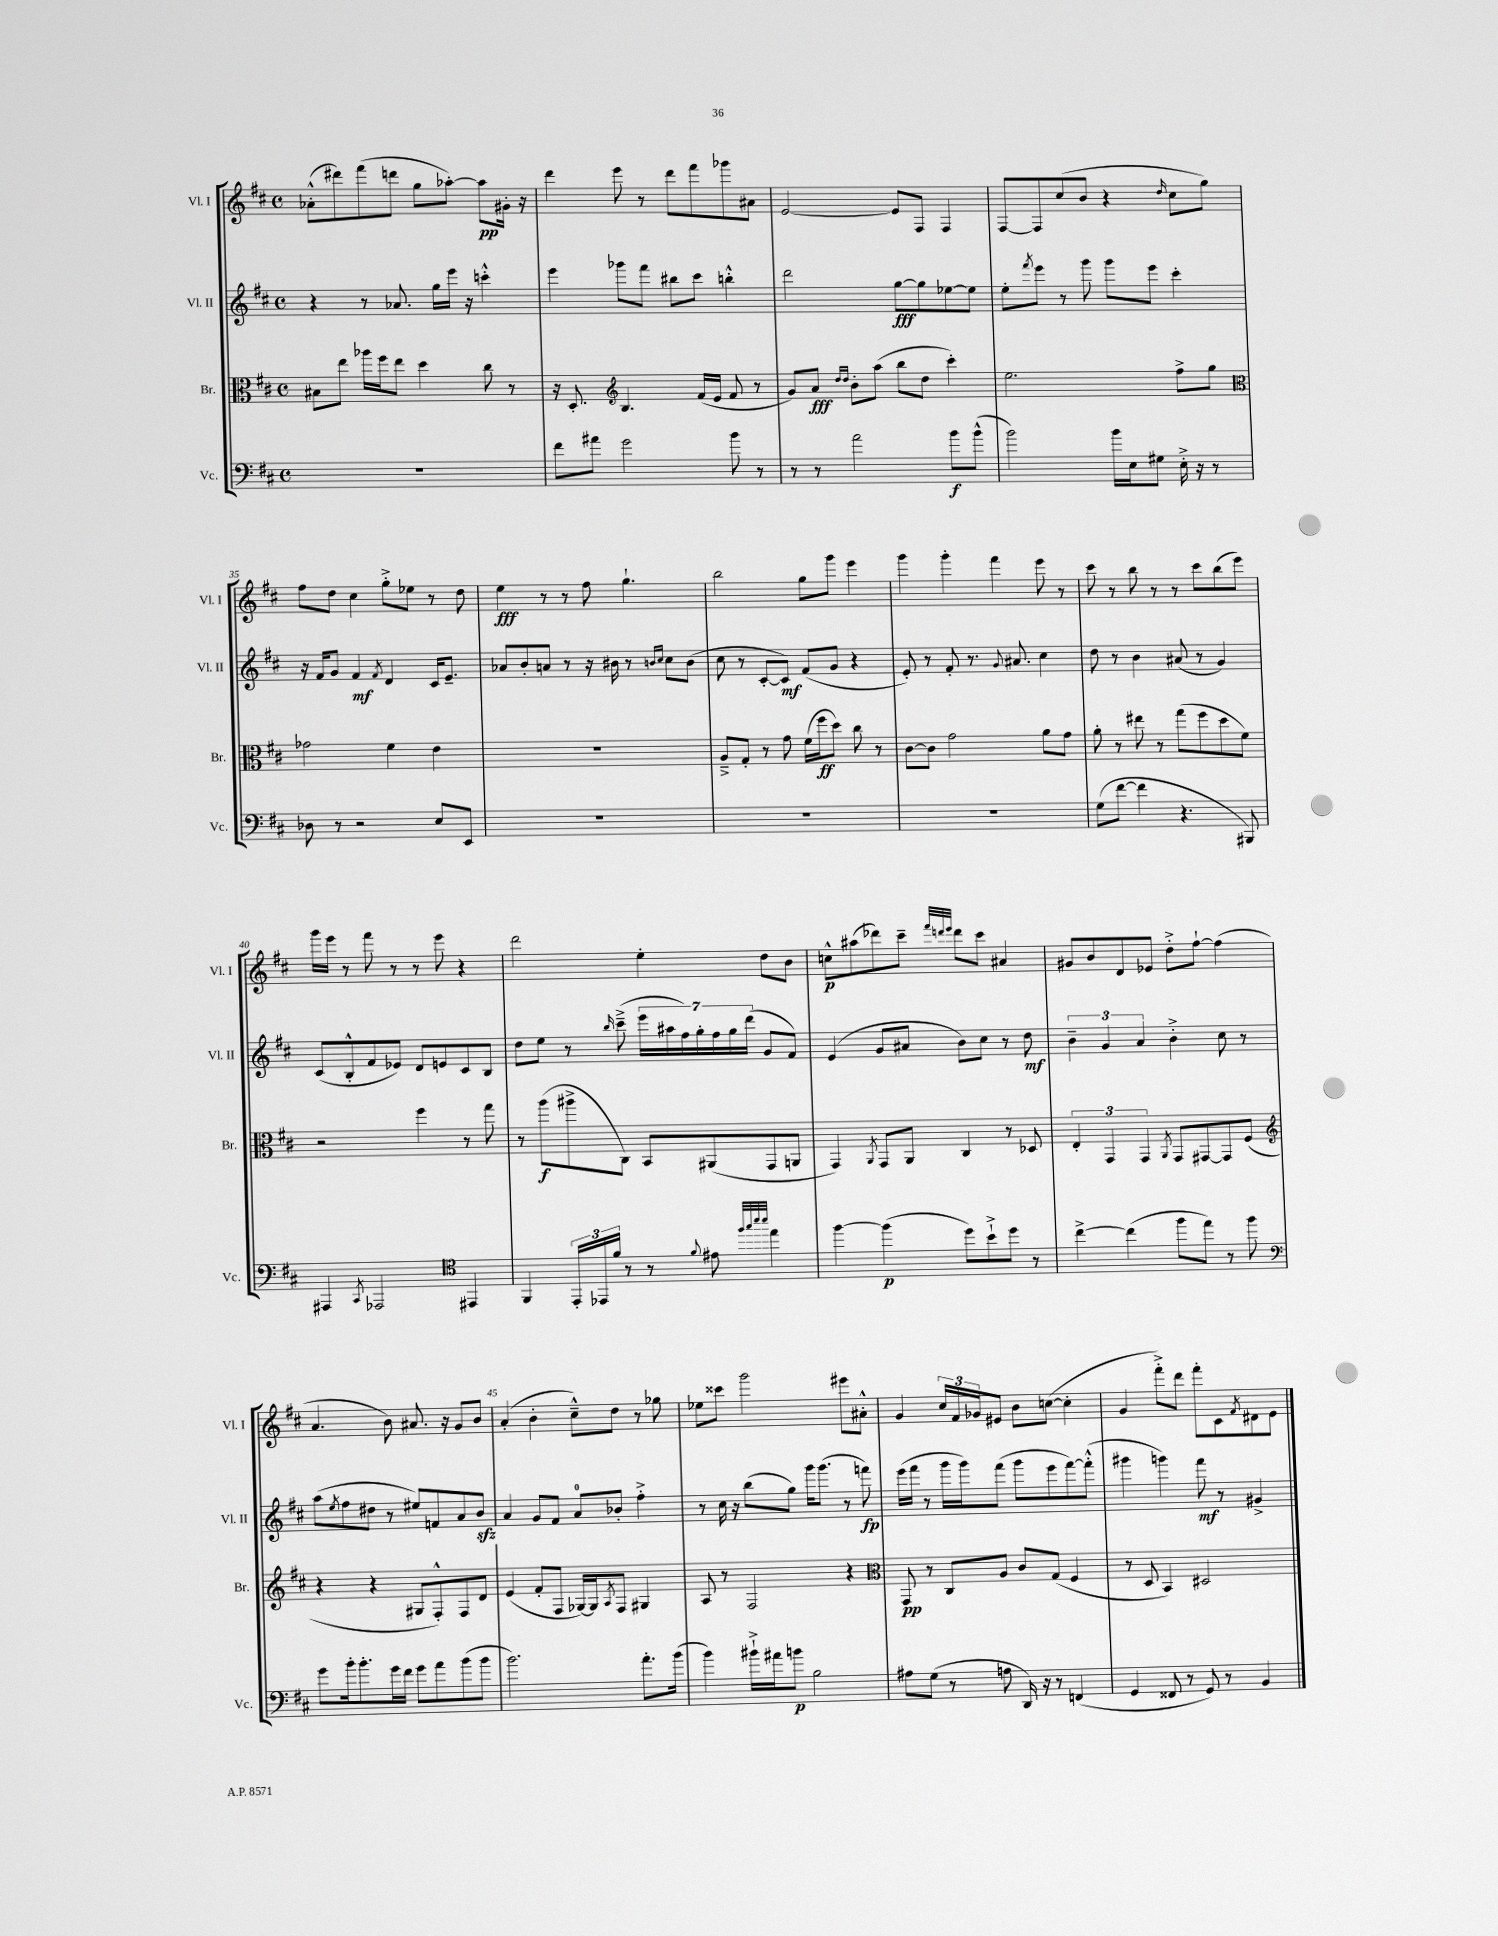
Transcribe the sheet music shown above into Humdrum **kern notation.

**kern	**dynam	**kern	**dynam	**kern	**dynam	**kern	**dynam
*part4	*part4	*part3	*part3	*part2	*part2	*part1	*part1
*staff4	*staff4	*staff3	*staff3	*staff2	*staff2	*staff1	*staff1
*I"Vc.	*	*I"Br.	*	*I"Vl. II	*	*I"Vl. I	*
*I'Vc.	*	*I'Br.	*	*I'Vl. II	*	*I'Vl. I	*
*clefF4	*	*clefC3	*	*clefG2	*	*clefG2	*
*k[f#c#]	*	*k[f#c#]	*	*k[f#c#]	*	*k[f#c#]	*
*M4/4	*	*M4/4	*	*M4/4	*	*M4/4	*
*met(c)	*	*met(c)	*	*met(c)	*	*met(c)	*
=31	=31	=31	=31	=31	=31	=31	=31
1r	.	8B#X\L	.	4r	.	(8a-X'^^\L	.
.	.	8ee\J	.	.	.	8ddd#X\)	.
.	.	16aa-X\LL	.	8r	.	(8fff#\	.
.	.	16ff#\J	.	.	.	.	.
.	.	8ee\J	.	8.a-X/	.	8dddn\J	.
.	.	4dd\	.	.	.	8gg\L	.
.	.	.	.	16gg\LL	.	.	.
.	.	.	.	16eee\JJ	.	[8aa-X'\J)	.
.	.	.	.	16r	.	.	.
.	.	8cc#\	.	4cccn'^^\	.	8aa-\L]	pp
.	.	8r	.	.	.	16g#X'\Jk	.
.	.	.	.	.	.	16r	.
=32	=32	=32	=32	=32	=32	=32	=32
8f#\L	.	16r	.	4eee\	.	4ddd\	.
.	.	8.D'/	.	.	.	.	.
8a#X\J	.	.	.	.	.	.	.
*	*	*clefG2	*	*	*	*	*
2g\	.	4.B/	.	8ggg-X\L	.	8eee\	.
.	.	.	.	8fff#\J	.	8r	.
.	.	.	.	8bb#X\L	.	8ddd\L	.
.	.	(16f#/LL	.	8ccc#\J	.	8fff#\	.
.	.	16e/JJ	.	.	.	.	.
8b\	.	8f#/	.	4bbn'^^\	.	8ggg-X\	.
8r	.	8r	.	.	.	8a#X\J	.
=33	=33	=33	=33	=33	=33	=33	=33
8r	.	8g/L)	.	2ddd\	.	[2e/	.
8r	.	8a/J	fff	.	.	.	.
.	.	16qqdd/LL	.	.	.	.	.
.	.	16qqdd/JJ	.	.	.	.	.
2a\	.	8b'\L	.	.	.	.	.
.	.	(8aa\J	.	.	.	.	.
.	.	8bb\L	.	[8gg\L	fff	8e/L]	.
.	.	8dd\J	.	8gg\]	.	8F#/J	.
8b\L	f	4ccc#'\)	.	[8ee-X\	.	4F#/	.
(8b^^\J	.	.	.	8ee-\J]	.	.	.
=34	=34	=34	=34	=34	=34	=34	=34
2b\)	.	2.ee\	.	8ee'\L	.	[8F#/L	.
.	.	.	.	8qfff#/	.	.	.
.	.	.	.	8eee\J	.	8F#/]	.
.	.	.	.	8r	.	(8cc#/	.
.	.	.	.	8ggg\	.	8b/J	.
16b\LL	.	.	.	8ggg\L	.	4r	.
16E\J	.	.	.	.	.	.	.
8G#X\J	.	.	.	8eee\J	.	.	.
.	.	.	.	.	.	16qqdd/	.
16E'^\	.	8ff#^\L	.	4ccc#'\	.	8cc#\L	.
16r	.	.	.	.	.	.	.
8r	.	8gg\J	.	.	.	8gg\J)	.
!!LO:LB:g=z
=35	=35	=35	=35	=35	=35	=35	=35
*	*	*clefC3	*	*	*	*	*
8D-X\	.	2g-X\	.	16r	.	8ff#\L	.
.	.	.	.	16f#/KL	.	.	.
8r	.	.	.	8g/J	.	8dd\J	.
2r	.	.	.	4f#/	mf	4cc#\	.
.	.	.	.	8qf#/	.	.	.
.	.	4f#\	.	4d/	.	8gg'^\L	.
.	.	.	.	.	.	8ee-X\J	.
8E/L	.	4e\	.	16c#/KL	.	8r	.
.	.	.	.	8.e~/J	.	.	.
8EE/J	.	.	.	.	.	8dd\	.
=36	=36	=36	=36	=36	=36	=36	=36
1r	.	1r	.	8a-X/L	.	4ee\	fff
.	.	.	.	8b'/	.	.	.
.	.	.	.	8an/J	.	8r	.
.	.	.	.	8r	.	8r	.
.	.	.	.	16r	.	8ff#\	.
.	.	.	.	16b#X\	.	.	.
.	.	.	.	8r	.	4.gg`\	.
.	.	.	.	16qqbn/LL	.	.	.
.	.	.	.	16qqcc#/JJ	.	.	.
.	.	.	.	8cc#\L	.	.	.
.	.	.	.	(8b\J	.	.	.
=37	=37	=37	=37	=37	=37	=37	=37
1r	.	8A~^/L	.	8cc#\	.	2bb\	.
.	.	8G'/J	.	8r	.	.	.
.	.	8r	.	[8c#'/L	.	.	.
.	.	8g\	.	8c#/J])	mf	.	.
.	.	(16f#\LL	.	(8f#/L	.	8gg\L	.
.	.	16ff#\J	ff	.	.	.	.
.	.	8dd\J)	.	8g/J	.	8ggg\J	.
.	.	8cc#\	.	4r	.	4eee\	.
.	.	8r	.	.	.	.	.
=38	=38	=38	=38	=38	=38	=38	=38
1r	.	[8c#\L	.	8e'/)	.	4ggg\	.
.	.	8c#\J]	.	8r	.	.	.
.	.	2g\	.	8f#'/	.	4ggg'\	.
.	.	.	.	8.r	.	.	.
.	.	.	.	.	.	4fff#\	.
.	.	.	.	8qqg/	.	.	.
.	.	.	.	8.a#X/	.	.	.
.	.	8a\L	.	4cc#\	.	8eee\	.
.	.	8g\J	.	.	.	8r	.
=39	=39	=39	=39	=39	=39	=39	=39
(8G\L	.	8a'\	.	8dd\	.	8ccc#\	.
[8f#\J	.	8r	.	8r	.	8r	.
4f#\]	.	8ee#X\	.	4b\	.	8bb\	.
.	.	8r	.	.	.	8r	.
4.r	.	(8gg\L	.	(8a#X/	.	8r	.
.	.	8ff#\	.	8r	.	8ccc#\L	.
.	.	8dd\	.	4g/)	.	(8bb\	.
8BBB#X/)	.	8f#\J)	.	.	.	8eee\J)	.
!!LO:LB:g=z
=40	=40	=40	=40	=40	=40	=40	=40
4AAA#X/	.	2r	.	(8c#/L	.	16ggg\LL	.
.	.	.	.	.	.	16eee\JJ	.
.	.	.	.	8B'^^/	.	8r	.
8qCC#/	.	.	.	.	.	.	.
2AAA-X/	.	.	.	8f#/	.	8fff#\	.
.	.	.	.	8e-X/J)	.	8r	.
.	.	4ff#\	.	8d/L	.	8r	.
.	.	.	.	8en/	.	8eee\	.
*clefC4	*	*	*	*	*	*	*
4EE#X/	.	8r	.	8c#/	.	4r	.
.	.	8gg\	.	8B/J	.	.	.
=41	=41	=41	=41	=41	=41	=41	=41
4FF#/	.	8r	.	8dd\L	.	2ddd\	.
.	.	(8aa\L	f	8ee\J	.	.	.
24EE'/LL	.	8aa#X^\	.	8r	.	.	.
24EE-X/	.	.	.	.	.	.	.
24f#/JJ	.	.	.	.	.	.	.
.	.	.	.	16qqbb/	.	.	.
8r	.	8C#\J)	.	(8ccc#~^\	.	.	.
8r	.	8BB/L	.	28eee\LL	.	4ee'\	.
.	.	.	.	28aa#X\	.	.	.
.	.	.	.	28ff#\)	.	.	.
.	.	.	.	28gg'\	.	.	.
8qqf#/	.	.	.	.	.	.	.
8e#X\	.	(8AA#X/	.	.	.	.	.
.	.	.	.	28ff#\	.	.	.
.	.	.	.	28gg\	.	.	.
.	.	.	.	(28ddd\JJ	.	.	.
32qqff#/LLL	.	.	.	.	.	.	.
32qqgg/	.	.	.	.	.	.	.
32qqbb/	.	.	.	.	.	.	.
32qqbb/JJJ	.	.	.	.	.	.	.
4ee\	.	8GG/	.	8g/L	.	8dd\L	.
.	.	8AAn/J	.	8f#/J)	.	8b\J	.
=42	=42	=42	=42	=42	=42	=42	=42
[4ff#\	.	4GG/)	.	(4e/	.	8ccn^^\L	p
.	.	.	.	.	.	(8aa#X\	.
.	.	8qAA/	.	.	.	.	.
(4ff#\]	p	8GG/L	.	8g/L	.	8ddd-X\)	.
.	.	8AA/J	.	8a#X/J	.	8ccc#~\J	.
.	.	.	.	.	.	32qqfff#/LLL	.
.	.	.	.	.	.	32qqdddn/	.
.	.	.	.	.	.	32qqeee/JJJ	.
8dd\L)	.	4C#/	.	8b\L)	.	8ddd\L	.
8b`^\	.	.	.	8cc#\J	.	8ccc#\J	.
8dd\J	.	8r	.	8r	.	4a#X/	.
8r	.	8D-X/	.	8dd\	mf	.	.
=43	=43	=43	=43	=43	=43	=43	=43
[4cc#^\	.	6E'/	.	6b~\	.	8g#X/L	.
.	.	.	.	.	.	8b/	.
.	.	6GG/	.	6g/	.	.	.
(4cc#\]	.	.	.	.	.	8d/	.
.	.	6GG/	.	6a/	.	.	.
.	.	.	.	.	.	8e-X/J	.
.	.	8qAA/	.	.	.	.	.
8ff#\L	.	8GG/L	.	4b'^\	.	8dd'^\L	.
8ee\J)	.	[8GG#X/	.	.	.	[8ff#`\J	.
8r	.	8GG#/]	.	8cc#\	.	(4ff#\]	.
8ff#\	.	(8F#/J	.	8r	.	.	.
!!LO:LB:g=z
=44	=44	=44	=44	=44	=44	=44	=44
*clefF4	*	*clefG2	*	*	*	*	*
8g\L	.	4r	.	(8aa\L	.	4.a/	.
.	.	.	.	8qee/	.	.	.
16b'\k	.	.	.	8ff#\	.	.	.
8.b'\	.	.	.	.	.	.	.
.	.	4r	.	8dd#X\J	.	.	.
16g\L	.	.	.	8r	.	8b\)	.
16f#\JJ	.	.	.	.	.	.	.
8g\L	.	8G#X/L	.	8ee#X/L)	.	8.a#X/	.
8a\	.	8F#'^^/)	.	8fn/	.	.	.
.	.	.	.	.	.	16r	.
(8b\	.	8F#/	.	8a/	.	8g/L	.
8b\J	.	8d/J	.	8bzz/J	.	8b/J	.
=45	=45	=45	=45	=45	=45	=45	=45
2.b\)	.	(4e/	.	4a/	.	(4a'/	.
.	.	8f#'/L	.	8g/L	.	4b'\	.
.	.	8F#/J	.	8f#/J	.	.	.
.	.	[16G-X/LL)	.	8a/L	.	8cc#~^^\L)	.
.	.	16G-/J]	.	.	.	.	.
.	.	8qA/	.	.	.	.	.
.	.	8F#/J	.	8b-X'/J	.	8dd\J	.
8.a'\L	.	4G#X/	.	4ff#'^\	.	8r	.
.	.	.	.	.	.	8gg-X\	.
(16b\Jk	.	.	.	.	.	.	.
=46	=46	=46	=46	=46	=46	=46	=46
4b\)	.	8A/	.	8r	.	8ee-X\L	.
.	.	8r	.	16cc#\	.	8ccc##X\J	.
.	.	.	.	16r	.	.	.
16b#X`^\LL	.	2F#/	.	(8bb\L	.	2ggg\	.
16a#X\J	.	.	.	.	.	.	.
8bn\J	p	.	.	8gg\J)	.	.	.
2B\	.	.	.	16ggg\KL	.	.	.
.	.	.	.	(8.ggg\J	.	.	.
.	.	4r	.	8r	.	8eee#X\L	.
.	.	.	.	8fffn\)	fp	8a#X'^^\J	.
=47	=47	=47	=47	=47	=47	=47	=47
*	*	*clefC3	*	*	*	*	*
8A#X\L	.	8GG/	pp	(16eee\LL	.	4g/	.
.	.	.	.	16fff#\JJ	.	.	.
(8G\J	.	8r	.	8r	.	.	.
8r	.	8C#/L	.	16ggg\LL	.	24cc#/LL	.
.	.	.	.	.	.	24f#/	.
.	.	.	.	16ggg\J)	.	.	.
.	.	.	.	.	.	24g-X/J	.
8An\	.	8A/J	.	(8fff#\J	.	8e#X/J	.
16DD/)	.	8c#/L	.	8ggg\L	.	8b\L	.
16r	.	.	.	.	.	.	.
8r	.	(8G/J	.	8eee\	.	([8ccn\J	.
(4FFn/	.	4F#/	.	[8fff#\)	.	4cc'\]	.
.	.	.	.	(8fff#'^^\J]	.	.	.
=48	=48	=48	=48	=48	=48	=48	=48
4GG/	.	8r	.	4ggg#X\	.	4g/	.
.	.	8D/	.	.	.	.	.
8FF##X/	.	4BB/)	.	4gggn\)	.	8fff#'^\L)	.
8r	.	.	.	.	.	8ddd\J	.
8GG/)	.	2D#X/	.	8fff#\	mf	8fff#'\L	.
8r	.	.	.	8r	.	8c#\	.
.	.	.	.	.	.	8qf#/	.
4BB/	.	.	.	4g#X^/	.	8d#X\	.
.	.	.	.	.	.	8e\J	.
==	==	==	==	==	==	==	==
*-	*-	*-	*-	*-	*-	*-	*-
